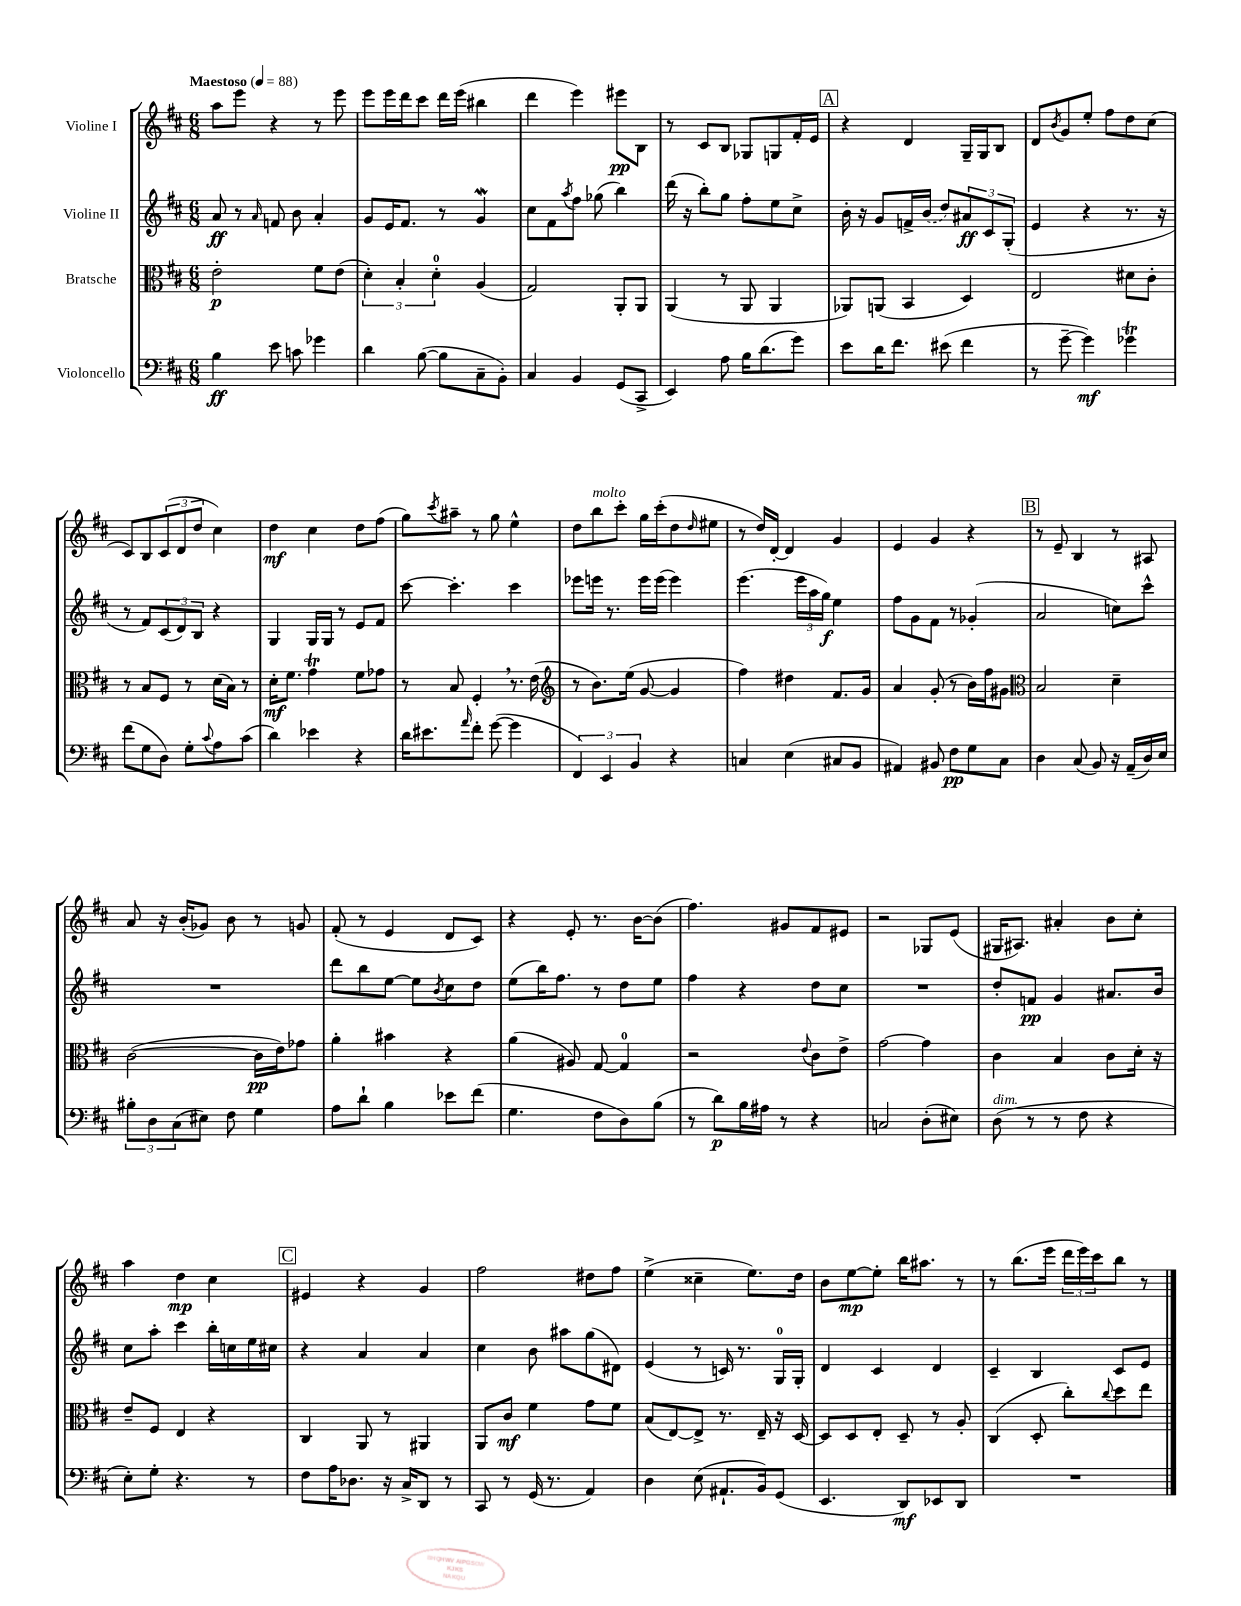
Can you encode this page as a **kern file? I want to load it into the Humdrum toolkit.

**kern	**kern	**kern	**kern
*staff4	*staff3	*staff2	*staff1
*clefF4	*clefC3	*clefG2	*clefG2
*k[f#c#]	*k[f#c#]	*k[f#c#]	*k[f#c#]
*M6/8	*M6/8	*M6/8	*M6/8
*MM88	*MM88	*MM88	*MM88
4B\	2e'\	8a/	8aa\L
.	.	8r	8eee\J
.	.	16qqa/	.
8e\	.	8f/	4r
8c\	.	8b\	.
4g-\	8f#\L	4a'/	8r
.	(8e\J	.	8eee\
=	=	=	=
4d\	6d'\)	8g/L	8eee\L
.	.	16e/K	16eee\L
.	6B'/	.	.
.	.	8.f#/J	16ddd\J
([8B\	.	.	8ccc#\J
.	6d'\	.	.
8B\]L	.	8r	16ddd\LL
.	.	.	(16eee\JJ
8C#~\	(4A/	4g/	4bb#\
8BB'\J)	.	.	.
=	=	=	=
4C#/	2G/)	8cc#\L	4ddd\
.	.	8f#\	.
.	.	8qaa/	.
4BB/	.	8ff#\J	4eee\)
.	.	(8gg-\	.
(8GG/L	8AA'/L	4bb\)	8eee#\L
8CC#^/J	8AA/J	.	8B\J
=	=	=	=
4EE/)	(4AA/	(16ddd\	8r
.	.	16r	.
.	.	8bb'\L)	8c#/L
8A\	8r	8gg\J	8B/J
16B\LK	8AA/	8ff#'\L	8G-/L
(8.d\	.	.	.
.	4AA/	8ee\	8G/
8g\J)	.	8cc#^\J	16f#'/L
.	.	.	16e/JJ
=	=	=	=
8e\L	8AA-/L)	16b'\	4r
.	.	16r	.
16d\K	(8AA/J	8g/L	.
8.f#\J	.	.	.
.	4BB/	16f^/L	4d/
.	.	(16b/JJ	.
(8e#\	.	8dd/L)	.
4f#\	4D/)	12a#/	16G~/LL
.	.	.	16G/J
.	.	12c#/	.
.	.	.	8B/J
.	.	(12G'/J	.
=	=	=	=
8r	2E/	4e/	8d/L
.	.	.	8qb/
[8g~\	.	.	8g/
4g\])	.	4r	8ee'/J
.	.	.	8ff#\L
4g-\	8d#\L	8.r	8dd\
.	8c#'\J	.	(8cc#\J
.	.	16r	.
=	=	=	=
(8f#\L	8r	8r	8c#/L)
8G\	8B/L	8f#/L)	8B/
8D\J)	8F#/J	(12c#/	(12c#/
.	.	12d/)	12d/
8G'\L	8r	.	.
.	.	12B/J	12dd/J
8qqc#/	.	.	.
8A\	(16d\LL	4r	4cc#\)
.	16B\JJ)	.	.
(8c#\J	8r	.	.
=	=	=	=
4d\)	16d'\LK	4G/	4dd\
.	8.f#\J	.	.
4e-\	4g\	16G/LL	4cc#\
.	.	16G/JJ	.
.	.	8r	.
4r	8f#\L	8e/L	8dd\L
.	8g-\J	8f#/J	(8ff#\J
=	=	=	=
16d\LK	8r	[8ccc#\	8gg\L)
8.e#\	.	.	.
.	.	.	8qccc#/
.	8B/	4.ccc#'\]	8aa#~\J
16qqa/	.	.	.
8f#'\J	4F#'/	.	8r
([8g\	.	.	8gg\
4g\]	8.r	4ccc#\	4ee^^\
.	(16e\	.	.
=	=	=	=
*	*clefG2	*	*
6FF#/)	8r	8eee-\L	8dd\L
.	8.b\L)	16eee\Jk	8bb\
6EE/	.	.	.
.	.	8.r	.
.	.	.	8ccc#'\J
.	(16ee\Jk	.	.
6BB/	.	.	.
.	[8g/	16eee\LL	16gg\LL
.	.	(16eee\JJ	(16ccc#'\J
4r	4g/]	4eee\)	8dd\
.	.	.	16qqdd/
.	.	.	8ee#\J
=	=	=	=
4C/	4ff#\)	(4.eee\	8r
.	.	.	16dd/LL)
.	.	.	[16d'/JJ
(4E\	4dd#\	.	4d/]
.	.	24eee\LL	.
.	.	24aa\	.
.	.	24gg\JJ)	.
8C#/L	8.f#/L	4ee\	4g/
8BB/J	.	.	.
.	16g/Jk	.	.
=	=	=	=
4AA#/)	4a/	8ff#\L	4e/
.	.	8g\	.
8BB#/	(8g'/	8f#\J	4g/
8F#\L	8r	8r	.
8G\	16b\LL)	(4g-'/	4r
.	16ff#\J	.	.
8C#\J	8g#\J	.	.
=	=	=	=
*	*clefC3	*	*
4D\	2B/	2a/	8r
.	.	.	8e~/
(8C#/	.	.	4B/
8BB/)	.	.	.
16r	4d~\	8cc\L)	8r
(16AA~/LL	.	.	.
16D/)	.	8ccc#^^\J	8A#/
16E/JJ	.	.	.
=	=	=	=
12B#'\L	([2c#\	2.r	8a/
12D\	.	.	.
.	.	.	16r
(12C#\	.	.	.
.	.	.	(16b'/LK
8E#\J)	.	.	8g-/J)
8F#\	.	.	8b\
4G\	16c#\]LL	.	8r
.	16e\J)	.	.
.	8g-\J	.	8g/
=	=	=	=
8A\L	4a'\	8ddd\L	(8f#'/
8d`\J	.	8bb\	8r
4B\	4b#\	[8ee\J	4e/
.	.	8ee\]L	.
.	.	8qb/	.
8e-\L	4r	8cc#\	8d/L
(8f#\J	.	8dd\J	8c#/J)
=	=	=	=
4.G\	(4a\	(8ee\L	4r
.	.	16bb\K)	.
.	.	8.ff#\J	.
.	8A#/)	.	8e'/
8F#\L	[8G/	8r	8.r
8D\)	4G/]	8dd\L	.
.	.	.	[16b\LK
(8B\J	.	8ee\J	(8b\]J
=	=	=	=
8r	2r	4ff#\	4.ff#\)
8d\L)	.	.	.
16B\L	.	4r	.
16A#\JJ	.	.	.
8r	.	.	8g#/L
.	8qqe/	.	.
4r	8c#\L	8dd\L	8f#/
.	8e^\J	8cc#\J	8e#/J
=	=	=	=
2C/	[2g\	2.r	2r
(8D'\L	4g\]	.	8G-/L
8E#\J)	.	.	(8e/J
=	=	=	=
(8D\	4c#\	8dd'/L	16G#/LK
.	.	.	8.A#/J)
8r	.	8f/J	.
8r	4B/	4g/	4a#'/
8F#\	.	.	.
4r	8c#\L	8.a#/L	8b\L
.	16d'\Jk	.	8cc#'\J
.	16r	16b/Jk	.
=	=	=	=
8E'\L)	8e~/L	8cc#\L	4aa\
8G'\J	8F#/J	8aa'\J	.
4.r	4E/	4ccc#\	4dd\
.	4r	16bb'\LL	4cc#\
.	.	16cc\	.
8r	.	16ee\	.
.	.	16cc#\JJ	.
=	=	=	=
8F#\L	4C#/	4r	4e#/
16A\K	.	.	.
8.D-\J	.	.	.
.	8AA/	4a/	4r
16r	8r	.	.
16C#^/LK	.	.	.
8DD/J	4AA#/	4a/	4g/
8r	.	.	.
=	=	=	=
8CC#/	8AA/L	4cc#\	2ff#\
8r	8c#/J	.	.
(16GG/	4f#\	8b\	.
8.r	.	.	.
.	.	8aa#\L	.
4AA/)	8g\L	(8gg\	8dd#\L
.	8f#\J	8d#\J)	8ff#\J
=	=	=	=
4D\	(8B/L	(4e/	(4ee^\
.	[8E/)	.	.
(8E\	8E^/]J	8r	4cc##~\
8.AA#`/L	8.r	16c/)	.
.	.	8.r	.
.	.	.	8.ee\L)
16BB/k)	16E~/	.	.
(8GG/J	16r	16G/LL	.
.	[16D/	16G'/JJ	16dd\Jk
=	=	=	=
4.EE/	8D/]L	4d/	8b\L
.	8D/	.	[8ee\
.	8E'/J	4c#/	8ee'\]J
8DD/L)	8D~/	.	16bb\LK
.	.	.	8.aa#\J
8EE-/	8r	4d/	.
8DD/J	8A'/	.	8r
=	=	=	=
2.r	(4C#/	4c#~/	8r
.	.	.	(8.bb\L
.	8D'/	4B/	.
.	.	.	16eee\Jk
.	8cc#'\L)	.	24ddd\LL
.	.	.	24eee\)
.	.	.	24ccc#\J
.	8qqcc#/	.	.
.	8dd\	8c#/L	8bb\J
.	8ee\J	8e/J	8r
==	==	==	==
*-	*-	*-	*-
